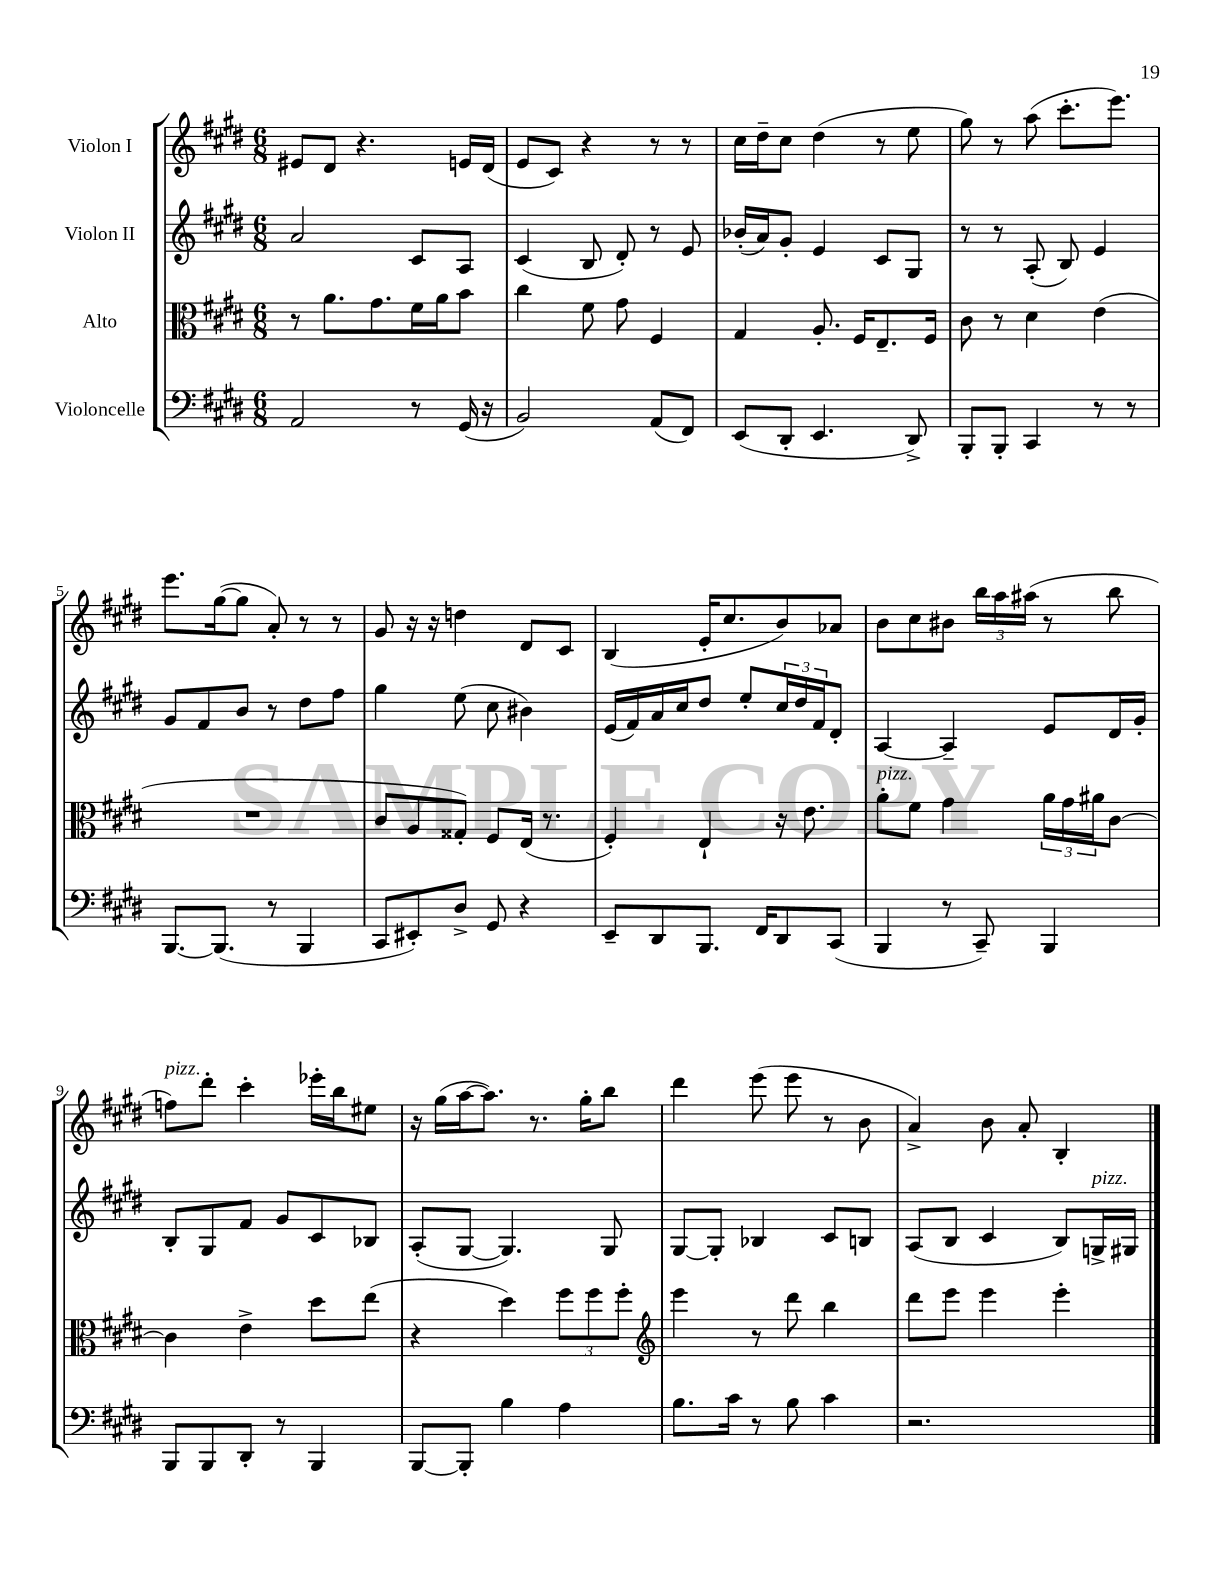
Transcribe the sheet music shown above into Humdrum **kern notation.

**kern	**kern	**kern	**kern
*part4	*part3	*part2	*part1
*staff4	*staff3	*staff2	*staff1
*I"Violoncelle	*I"Alto	*I"Violon II	*I"Violon I
*clefF4	*clefC3	*clefG2	*clefG2
*k[f#c#g#d#]	*k[f#c#g#d#]	*k[f#c#g#d#]	*k[f#c#g#d#]
*M6/8	*M6/8	*M6/8	*M6/8
=1	=1	=1	=1
2AA/	8r	2a/	8e#X/L
.	8.a\L	.	8d#/J
.	.	.	4.r
.	8.g#\	.	.
8r	16f#\L	8c#/L	.
.	16a\J	.	.
(16GG#/	8b\J	8A/J	16en/LL
16r	.	.	(16d#/JJ
=2	=2	=2	=2
2BB/)	4cc#\	(4c#/	8e/L
.	.	.	8c#/J)
.	8f#\	8B/	4r
.	8g#\	8d#'/)	.
(8AA/L	4F#/	8r	8r
8FF#/J)	.	8e/	8r
=3	=3	=3	=3
(8EE/L	4G#/	(16b-X'/LL	16cc#\LL
.	.	16a/J)	16dd#~\J
8DD#'/J	.	8g#'/J	8cc#\J
4.EE/	8.A'/	4e/	(4dd#\
.	16F#/KL	.	.
.	8.E~/	8c#/L	8r
8DD#^/)	.	8G#/J	8ee\
.	16F#/Jk	.	.
=4	=4	=4	=4
8BBB'/L	8c#\	8r	8gg#\)
8BBB'/J	8r	8r	8r
4CC#/	4d#\	(8A'/	(8aa\
.	.	8B/)	8.ccc#'\L
8r	(4e\	4e/	.
.	.	.	8.eee\J)
8r	.	.	.
!!LO:LB:g=z
=5	=5	=5	=5
[8.BBB/L	2.r	8g#/L	8.eee\L
.	.	8f#/	.
(8.BBB/J]	.	.	([16gg#\k
.	.	8b/J	8gg#\J]
8r	.	8r	8a'/)
4BBB/	.	8dd#\L	8r
.	.	8ff#\J	8r
=6	=6	=6	=6
8CC#/L	8c#/L	4gg#\	8g#/
8EE#X'/)	8A/	.	16r
.	.	.	16r
8D#^/J	8G##X'/J)	(8ee\	4ddn\
8GG#/	8F#/L	8cc#\	.
4r	(16E/Jk	4b#X\)	8d#/L
.	8.r	.	.
.	.	.	8c#/J
=7	=7	=7	=7
8EE~/L	4F#'/)	(16e/LL	(4B/
.	.	16f#/)	.
8DD#/	.	16a/	.
.	.	16cc#/J	.
8.BBB/J	4E`/	8dd#/J	16e'/KL
.	.	.	8.cc#/
.	.	8ee'/L	.
16FF#/KL	.	.	.
8DD#/	16r	24cc#/L	8b/)
.	.	24dd#/	.
.	8.e\	.	.
.	.	24f#/J	.
(8CC#/J	.	8d#'/J	8a-X/J
=8	=8	=8	=8
!	!LO:TX:a:i:t=pizz.	!	!
4BBB/	8a'\L	[4A/	8b\L
.	8f#\J	.	8cc#\
8r	4g#\	4A~/]	8b#X\J
8CC#~/)	.	.	24bb\LL
.	.	.	24aa\
.	.	.	(24aa#X\JJ
4BBB/	24a\LL	8e/L	8r
.	24g#\	.	.
.	24a#X\J	.	.
.	[8c#\J	16d#/L	8bb\
.	.	16g#'/JJ	.
!!LO:LB:g=z
=9	=9	=9	=9
!	!	!	!LO:TX:a:i:t=pizz.
8BBB/L	4c#\]	8B'/L	8ffn\L)
8BBB/	.	8G#/	8ddd#'\J
8DD#'/J	4e^\	8f#/J	4ccc#'\
8r	.	8g#/L	.
4BBB/	8dd#\L	8c#/	16eee-X'\LL
.	.	.	16bb\J
.	(8ee\J	8B-X/J	8ee#X\J
=10	=10	=10	=10
[8BBB/L	4r	(8A'/L	16r
.	.	.	(16gg#\LL
8BBB'/J]	.	[8G#/J	[16aa\J
.	.	.	8.aa\J])
4B\	4dd#\)	4.G#/])	.
.	.	.	8.r
4A\	12ff#\L	.	.
.	.	.	16gg#'\KL
.	12ff#\	.	.
.	.	8G#/	8bb\J
.	12ff#'\J	.	.
=11	=11	=11	=11
*	*clefG2	*	*
8.B\L	4eee\	[8G#/L	4ddd#\
.	.	8G#'/J]	.
16c#\Jk	.	.	.
8r	8r	4B-X/	(8eee\
8B\	8ddd#\	.	8eee\
4c#\	4bb\	8c#/L	8r
.	.	8Bn/J	8b\
=12	=12	=12	=12
2.r	8ddd#\L	(8A/L	4a^/)
.	8eee\J	8B/J	.
.	4eee\	4c#/	8b\
.	.	.	8a'/
.	4eee'\	8B/L)	4B'/
!	!	!LO:TX:a:i:t=pizz.	!
.	.	16Gn^/L	.
.	.	16G#X/JJ	.
==	==	==	==
*-	*-	*-	*-
